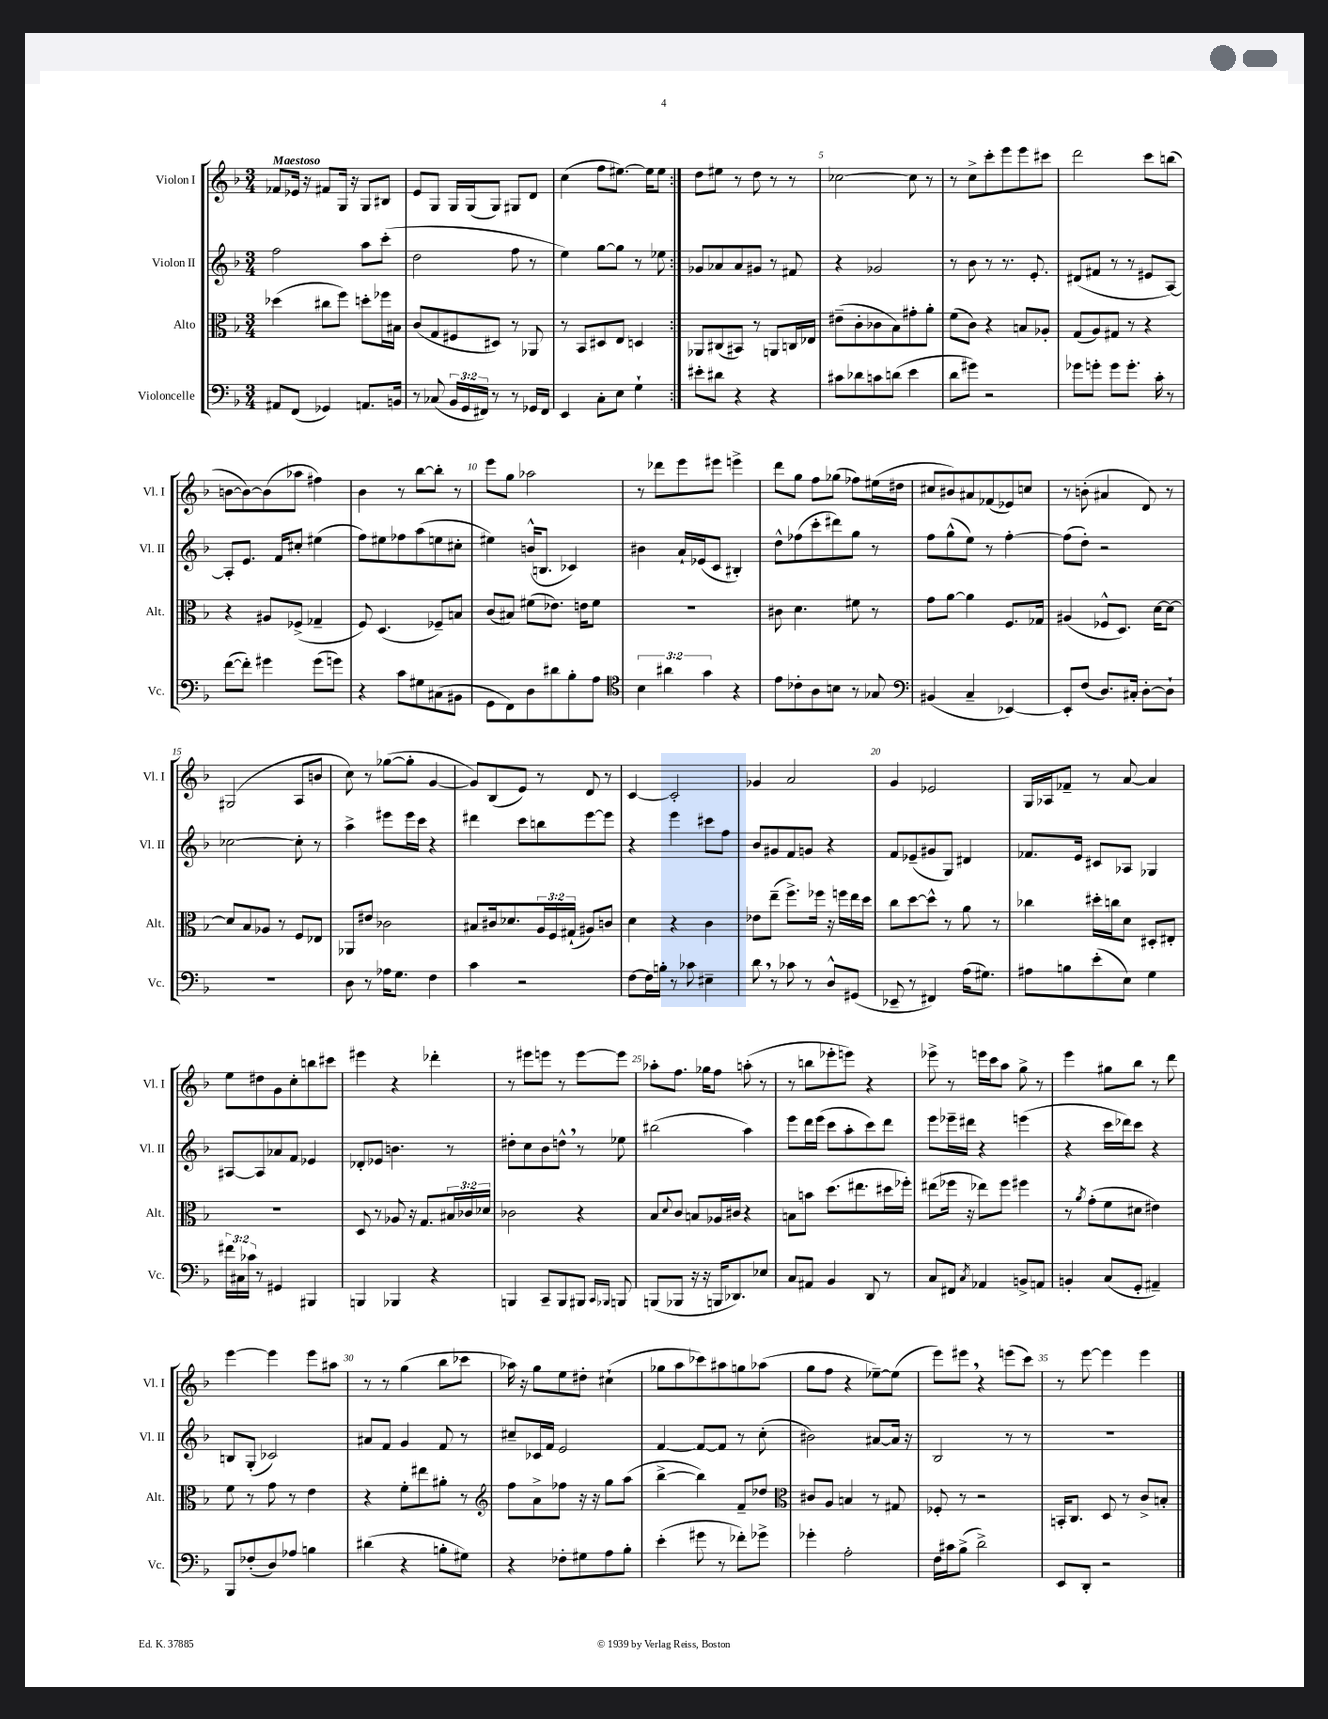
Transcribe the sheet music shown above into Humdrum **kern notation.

**kern	**kern	**kern	**kern
*staff4	*staff3	*staff2	*staff1
*clefF4	*clefC3	*clefG2	*clefG2
*k[b-]	*k[b-]	*k[b-]	*k[b-]
*M3/4	*M3/4	*M3/4	*M3/4
8AA#	(4dd-	2ff	8f-
(8FF	.	.	16e-
.	.	.	16r
4GG-)	8cc#	.	8f#
.	8ff)	.	16G
.	.	.	16r
8.AA	8dd'	8aa	8G
.	16ff-	(8ccc'	8B#
16BB	16B#	.	.
=	=	=	=
8r	(8c	2dd	8e
(8C-	8G	.	8G
24BB-	8F#	.	16G
24GG	.	.	.
.	.	.	(16G
24FF#)	.	.	.
8r	8D#)	.	8G)
8r	8r	8ff	8G#
16GG-	8AA-	8r	8d
16FF#	.	.	.
=	=	=	=
4EE	8r	4ee)	(4cc
.	8BB-	.	.
8C'	8D#	[8gg	8ff
8E	8E	8gg]	[8.ee#)
4G`	4D	8r	.
.	.	.	16ee#]
.	.	8ee-	8ee#
=:|!	=:|!	=:|!	=:|!
8e#'	8AA-	8g-	8dd
8d#	(8C#	8a-	8ee#
4r	8BB#)	8a-	8r
.	8r	8g#	8dd
4r	8AA	8r	8r
.	16C	8f#	8r
.	16E-	.	.
=	=	=	=
8c#	(8e#~	4r	[2cc-
8d-	8c'	.	.
8c	8c-	2g-	.
(8d	8B-)	.	.
4e	8g#'	.	8cc-]
.	8a'	.	8r
=	=	=	=
8d	(8f	8r	8r
8g#)	8c)	8b-	8cc^
2r	4r	8r	8ccc'
.	.	8.r	8eee
.	8B	.	8eee
.	.	8.e'	.
.	8A-'	.	8ccc#
=	=	=	=
8g-	(8G	(8d#	2ddd
8g'	8A)	8f#	.
8g	8G#	8r	.
8.g'	8r	8r	.
.	4r	8e#	8ccc
16c'	.	.	.
8r	.	[8A)	(8bb
=	=	=	=
([8f	4r	8A']	[8b
8f'])	.	8.e	8b_)
4g#	8A#	.	(8b]
.	.	16f	.
.	(8F-^	8cc#'	8aa-
(8g#	4G-~	(4ee#	4ff#)
8g)	.	.	.
=	=	=	=
4r	8F)	8ff)	4b-
.	(4.D	8ee#	.
8c	.	8ff-	8r
8G#	.	(8aa	[8bb-
(8C#	8F-~)	8ee	8bb-']
8BB#	8B	8cc#'	8r
=	=	=	=
8GG	(8c	4ee#)	8eee
8FF)	8B#)	.	8gg
8D	(8f#	(16b^^	2aa-
.	.	8.B	.
8d#	8.e-)	.	.
8B-'	.	4c-)	.
.	16e	.	.
8A	8f#	.	.
=	=	=	=
*clefC4	*	*	*
6B-	2.r	4b#	8r
.	.	.	8ddd-
6a#	.	.	.
.	.	16a`	8eee
.	.	(16e-	.
6g	.	.	.
.	.	8c	8eee#
4r	.	4B#')	4eee^
=	=	=	=
8e	8c#	8dd^^	8ddd
8c-'	4.d	(8ff-	8gg
8A	.	8ccc'	8ff
8B	.	8ddd#)	(8gg-
8r	8f#	8gg	8ff-)
8G-	8r	8r	(16ee#
.	.	.	16dd#
=	=	=	=
*clefF4	*	*	*
(4BB#	8g	8ff	8cc#
.	[8a	(8gg^^	8b#)
4C~	4a]	8ee)	8a#
.	.	8r	(8f-
[4EE-)	8.F	[4ff'	8e-)
.	.	.	8cc
.	16G-	.	.
=	=	=	=
8EE-']	(4A#	(8ff]	8r
(8F	.	8dd')	(8b'
8.D)	8F-^^	2r	4a#
.	8.D)	.	.
16C#'	.	.	.
[8D'	.	.	8d)
.	[16d	.	.
8D`]	8d_	.	8r
=	=	=	=
2.r	8d]	[2cc-	(2G#
.	8B-	.	.
.	8A-	.	.
.	8r	.	.
.	8F	8cc-']	8A
.	8E-	8r	8b
=	=	=	=
8D	8AA-	4aa^	8cc)
8r	8e#	.	8r
16A-	2c-	8eee#	([8gg-
8.G	.	.	.
.	.	16eee#	8gg-']
.	.	16ccc	.
4F	.	4r	[4g
=	=	=	=
4c	8B#	4ddd#	8g])
.	16c#	.	(8B-
.	8.d-	.	.
2r	.	8ccc	8e)
.	24A	8bb	8r
.	24F	.	.
.	(24G#`	.	.
.	8A#)	[8eee	8d
.	8c	8eee]	8r
=	=	=	=
[8F	4d	4r	[4c
16F]	.	.	.
16B'	.	.	.
8r	4r	4eee	2c']
8c-	.	.	.
4E#~	4c	8ccc#	.
.	.	8ff	.
=	=	=	=
8d	8e-	8b-	4g-
8r	(8ee~	8g#	.
8c-	8.ff^)	8f	2a
8r	.	8g	.
.	16ff-	.	.
8D^^	16r	4r	.
.	16ff	.	.
(8GG#	16ee	.	.
.	16dd	.	.
=	=	=	=
8EE-~	8cc	8f	4g
8r	[8dd	(8e-~	.
4FF#)	8dd^^]	8g#	2e-
.	8r	8G)	.
(16A	8a	4d#	.
8.G#)	.	.	.
.	8r	.	.
=	=	=	=
8A#	4cc-	8.f-	16G
.	.	.	16A-
8B	.	.	8f-~
.	.	16e	.
(8e'	16dd#'	8c#	8r
.	16cc	.	.
8E)	8d	8A-	[8a
4G	8D#'	4G-	4a]
.	8E#'	.	.
=	=	=	=
24f#	2.r	[8A#	8ee
24C#	.	.	.
24c-	.	.	.
8r	.	8A#]	8dd#
4GG#	.	8a-	8g
.	.	8f	8cc'
4BBB#	.	4e-	8bb
.	.	.	8ccc#
=	=	=	=
4BBB	8D	8d-'	4eee#
.	8r	8e-	.
4BBB-	8A-	4.b	4r
.	16r	.	.
.	8.G	.	.
4r	.	.	4ddd-'
.	24B#	8r	.
.	24c-	.	.
.	24d-	.	.
=	=	=	=
4BBB	2c-	8dd#'	8r
.	.	8cc	8eee#
8CC~	.	8b-	8eee
8BBB	.	8dd^^	8r
8BBB#	4r	8r	[8eee
16qqCC	.	.	.
16qqBBB-	.	.	.
8BBB	.	8ee-	8eee]
=	=	=	=
(8BBB	8B-	(2bb#	8aa-'
.	8qqd	.	.
8BBB-	8c	.	8.ff
16r	8B	.	.
16r	.	.	16gg-
16BBB	16A-	.	8ff
8.DD-)	16c#	.	.
.	4r	4aa)	(8aa'
8E-	.	.	8r
=	=	=	=
8C	8B	8eee	8r
8AA#	8b	16ddd	8bb
.	.	(16eee	.
4BB-	(8.dd	8ccc	8eee-'
.	.	8aa'	8eee)
.	8.ee#	.	.
8DD	.	8ccc)	4r
8r	16dd#	8ddd	.
.	16ff-')	.	.
=	=	=	=
8C	(8ee#	8eee	8eee-^
8FF#	16ff-	16eee-~	8r
.	16r	16ddd#	.
8qC	.	.	.
4AA-	8ee-)	4r	16eee
.	.	.	16ccc
.	8ff-	.	8aa
8BB^	4ff#	(4eee	8gg^
8AA	.	.	8r
=	=	=	=
4BB'	8r	4r	4eee
.	8qa	.	.
.	(8g'	.	.
(8C	8f	16ccc	8gg#
.	.	16ddd-)	.
8GG'	8d#	8ccc	8bb-
4AA#~)	4e#)	4r	8r
.	.	.	8ddd
=	=	=	=
8BBB-	8f	8B	[4eee
(8F-'	8r	(8G'	.
8D)	8g	2c-)	4eee]
8A-	8r	.	.
4B	4e	.	8eee
.	.	.	8aa#
=	=	=	=
(4d#	4r	8a#	8r
.	.	8f	8r
4r	8f'	4g	(4gg
.	8ee#	.	.
8B'	8a#'	8f	8bb-
8G#)	8r	8r	8ccc-
=	=	=	=
*	*clefG2	*	*
4r	8ff	8cc#~	16aa-)
.	.	.	16r
.	8a^	16c-	8gg
.	.	16f	.
8F-'	8ff-	2e	8ee
8G#	16r	.	8dd#'
.	16r	.	.
8A	8gg	.	(4cc#`
8B-'	(8aa	.	.
=	=	=	=
(4e'	[4bb-^	[4f	8gg-
.	.	.	8aa
8g#	4bb-])	8f_	8ccc-)
8r	.	8f]	8aa#
8f-')	8f~	8r	8gg
8g-^	8dd-	(8cc'	(8aa-
=	=	=	=
*	*clefC3	*	*
4g-'	8c#	2b#)	8gg
.	8A	.	8ff
2A'	4B	.	4r
.	8r	[8a#	[8ee-~)
.	8G#	16a#]	(8ee-]
.	.	16r	.
=	=	=	=
16F	8F-'	2B-	8eee)
16c#	.	.	.
(8B-^	8r	.	8eee#
2d^)	2r	.	4r
.	.	8r	(8eee
.	.	8r	8ccc)
=	=	=	=
8EE	16BB'	2.r	8r
.	8.C	.	.
8DD'	.	.	[8eee
2r	8D	.	4eee]
.	8r	.	.
.	8c^	.	4eee
.	8B'	.	.
==	==	==	==
*-	*-	*-	*-
